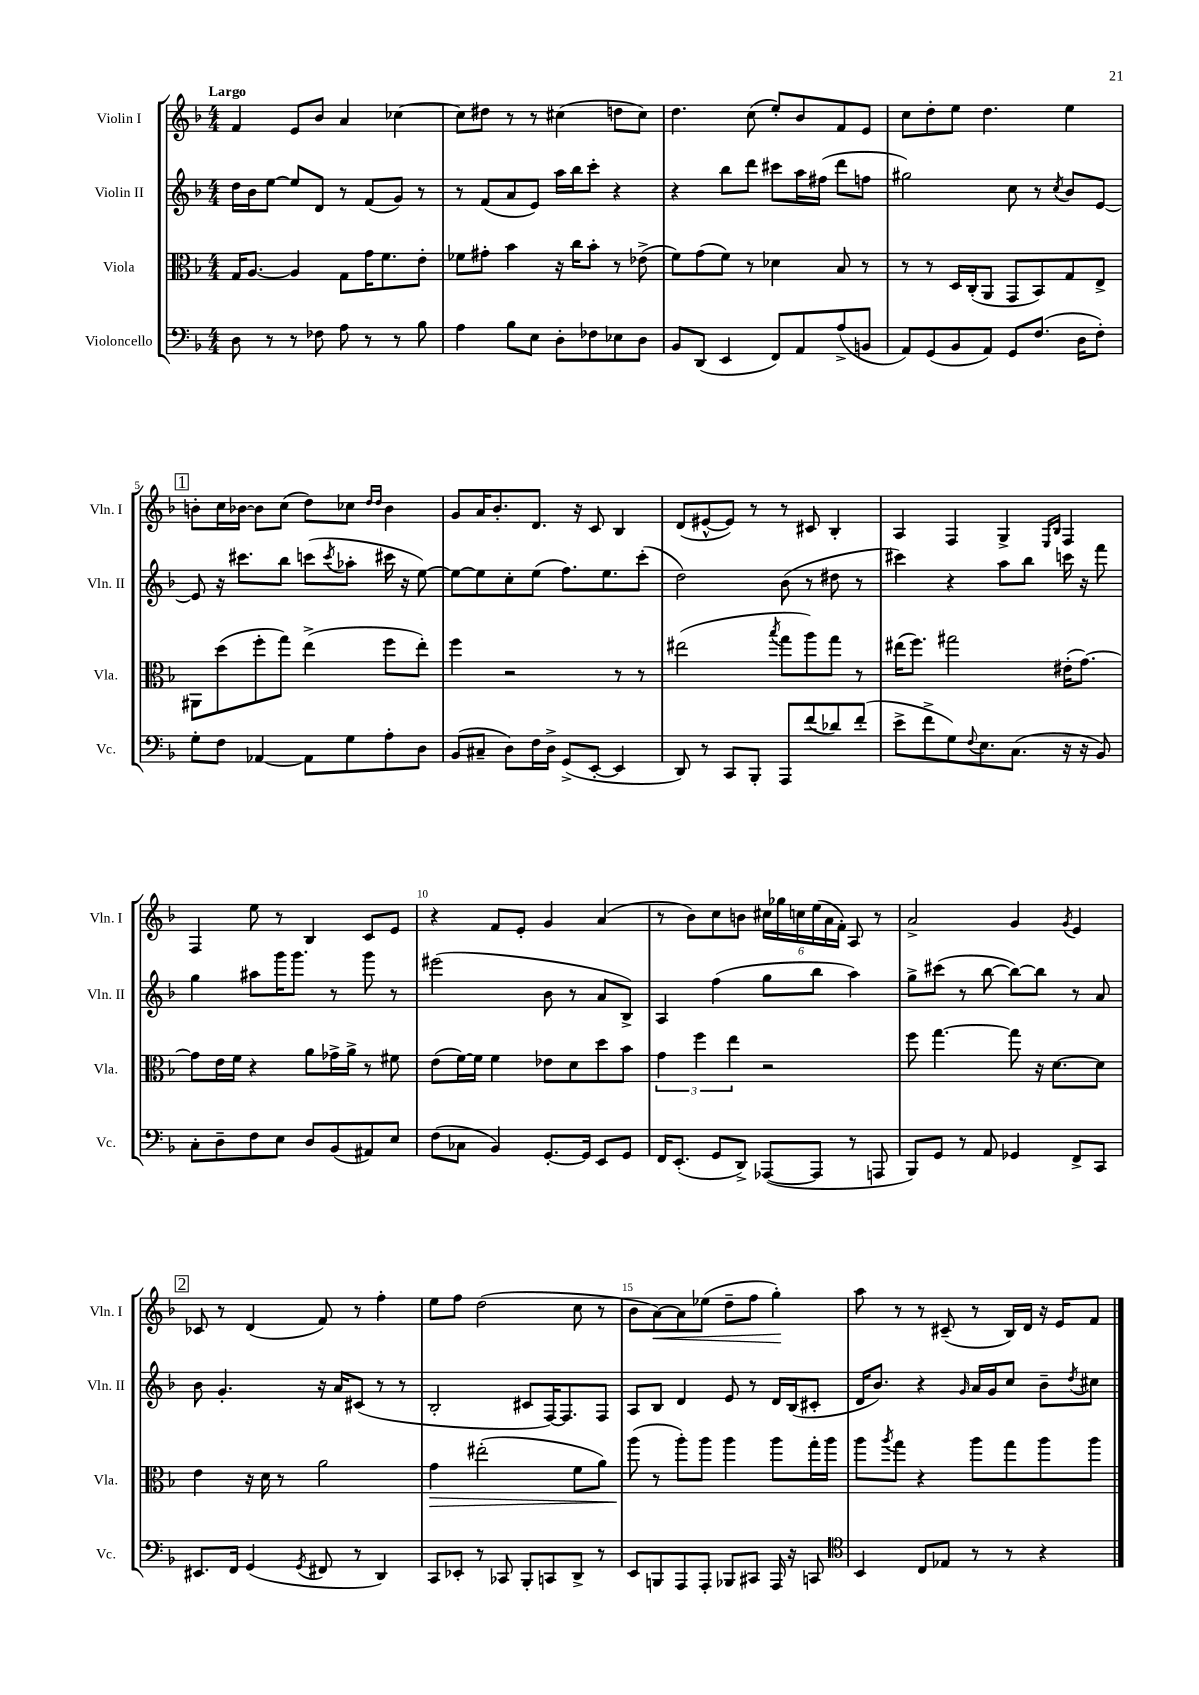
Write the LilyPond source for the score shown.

<<
\new StaffGroup <<
\new Staff = "s0" \with { instrumentName = "Violin I" shortInstrumentName = "Vln. I" } {
    \clef treble \key f \major \numericTimeSignature \time 4/4 \tempo "Largo"
    f'4 e'8 bes'8 a'4 ces''4~ |
    ces''8 dis''8 r8 r8 cis''4( d''8 cis''8) |
    d''4. c''8( e''8-.) bes'8 f'8 e'8 |
    c''8 d''8-. e''8 d''4. e''4 |
    \mark \markup { \box "1" } b'8-. c''16 bes'16~ bes'8 c''8( d''8) ces''8 \grace { d''16 d''16 } bes'4 |
    g'8 a'16 bes'8.-. d'8. r16 c'8 bes4 |
    d'8( eis'8~-^ eis'8) r8 r8 cis'8 bes4-. |
    a4 f4 g4-> \grace { e16 bes16 } f4 |
    f4 e''8 r8 bes4 c'8 e'8 |
    r4 f'8 e'8-. g'4 a'4( |
    r8 bes'8) c''8 b'8 \tuplet 6/4 { cis''16 ges''16 c''16 e''16( a'16 f'16-.) } a8 r8 |
    a'2-> g'4 \acciaccatura { g'8 } e'4 |
    \mark \markup { \box "2" } ces'8 r8 d'4( f'8) r8 f''4-. |
    e''8 f''8 d''2( c''8 r8 |
    bes'8 a'8~\<) a'8 ees''8( d''8-- f''8 g''4-.\!) |
    a''8 r8 r8 cis'8--( r8 bes16) d'16 r16 e'16 f'8 \bar "|." |
}
\new Staff = "s1" \with { instrumentName = "Violin II" shortInstrumentName = "Vln. II" } {
    \clef treble \key f \major \numericTimeSignature \time 4/4
    d''16 bes'16 e''8~ e''8 d'8 r8 f'8( g'8) r8 |
    r8 f'8( a'8 e'8) a''16 bes''16 c'''8-. r4 |
    r4 bes''8 d'''8 cis'''8 a''16 fis''16( d'''8 f''8 |
    gis''2) c''8 r8 \acciaccatura { c''8 } bes'8 e'8~ |
    \mark \markup { \box "1" } e'8 r16 cis'''8. bes''8 c'''8( \acciaccatura { c'''8 } aes''8-. cis'''16 r16 e''8~) |
    e''8~ e''8 c''8-. e''8( f''8.) e''8. c'''8-.( |
    d''2) bes'8( r8 dis''8 r8 |
    cis'''4) r4 a''8 bes''8 c'''16 r16 f'''8 |
    g''4 ais''8 g'''16 g'''8. r8 g'''8 r8 |
    eis'''2( bes'8 r8 a'8 bes8->) |
    a4 f''4( g''8 bes''8 a''4) |
    g''8-> cis'''8( r8 bes''8~ bes''8~) bes''8 r8 a'8 |
    \mark \markup { \box "2" } bes'8 g'4.-. r16 a'16 cis'8( r8 r8 |
    bes2-. cis'8 f16~) f8. f8 |
    a8 bes8 d'4 e'8 r8 d'16 bes16( cis'8-. |
    d'16 bes'8.) r4 \grace { g'16 } a'16 g'16 c''8 bes'8-- \acciaccatura { d''8 } cis''8 \bar "|." |
}
\new Staff = "s2" \with { instrumentName = "Viola" shortInstrumentName = "Vla." } {
    \clef alto \key f \major \numericTimeSignature \time 4/4
    g16 a8.~ a4 g8 g'16 f'8. e'8-. |
    fes'8 gis'8-. bes'4 r16 c''16 bes'8-. r8 ees'8->( |
    f'8) g'8( f'8) r8 des'4 bes8 r8 |
    r8 r8 d16 c16-.( a,8 g,8 bes,8) g8 e8-> |
    \mark \markup { \box "1" } ais,8 d''8( f''8-. g''8) e''4->( f''8 e''8-.) |
    f''4 r2 r8 r8 |
    eis''2( \acciaccatura { bes''8 } g''8 a''8) g''8 r8 |
    eis''16( f''8.) gis''2 eis'16-.( g'8.~) |
    g'8 e'16 f'16 r4 a'8 ges'16-> a'16-> r8 fis'8 |
    e'8( f'16~) f'16 f'4 ees'8 d'8 d''8 bes'8 |
    \tuplet 3/2 { g'4 f''4 e''4 } r2 |
    f''8 g''4.~ g''8 r16 d'8.~ d'8 |
    \mark \markup { \box "2" } e'4 r16 d'16 r8 a'2 |
    g'4\> eis''2-.( f'8 a'8) |
    a''8\!( r8 a''8-.) a''8 a''4 a''8 g''16-. a''16 |
    a''8 \acciaccatura { a''8 } g''8 r4 a''8 g''8 a''8 a''8 \bar "|." |
}
\new Staff = "s3" \with { instrumentName = "Violoncello" shortInstrumentName = "Vc." } {
    \clef bass \key f \major \numericTimeSignature \time 4/4
    d8 r8 r8 fes8 a8 r8 r8 bes8 |
    a4 bes8 e8 d8-. fes8 ees8 d8 |
    bes,8 d,8( e,4 f,8) a,8 a8->( b,8 |
    a,8) g,8( bes,8 a,8) g,8 f8.( d16 f8-.) |
    \mark \markup { \box "1" } g8-. f8 aes,4~ aes,8 g8 a8-. d8 |
    bes,8( cis8-- d8) f16 d16-> g,8->( e,8~-. e,4 |
    d,8) r8 c,8 bes,,8-. a,,8 f'8( des'8) f'8-.( |
    e'8-> f'8-> g8) \appoggiatura { f8 } e8. c8.( r16 r16 bes,8) |
    c8-. d8-- f8 e8 d8 bes,8( ais,8) e8 |
    f8( ces8 bes,4) g,8.~-. g,16 e,8 g,8 |
    f,16 e,8.-.( g,8 d,8->) aes,,8~( aes,,8 r8 a,,8 |
    bes,,8) g,8 r8 a,8 ges,4 f,8-> c,8 |
    \mark \markup { \box "2" } eis,8. f,16 g,4( \acciaccatura { g,8 } fis,8 r8 d,4) |
    c,8 ees,8-. r8 ces,8 bes,,8-. c,8 d,8-> r8 |
    e,8 b,,8 a,,8 a,,8-. bes,,8 cis,8 a,,16 r16 c,8 |
    \clef tenor bes,4 c8 ees8 r8 r8 r4 \bar "|." |
}
>>
>>
\layout { \context { \Score \override BarNumber.break-visibility = ##(#f #t #t) barNumberVisibility = #(every-nth-bar-number-visible 5) } }
